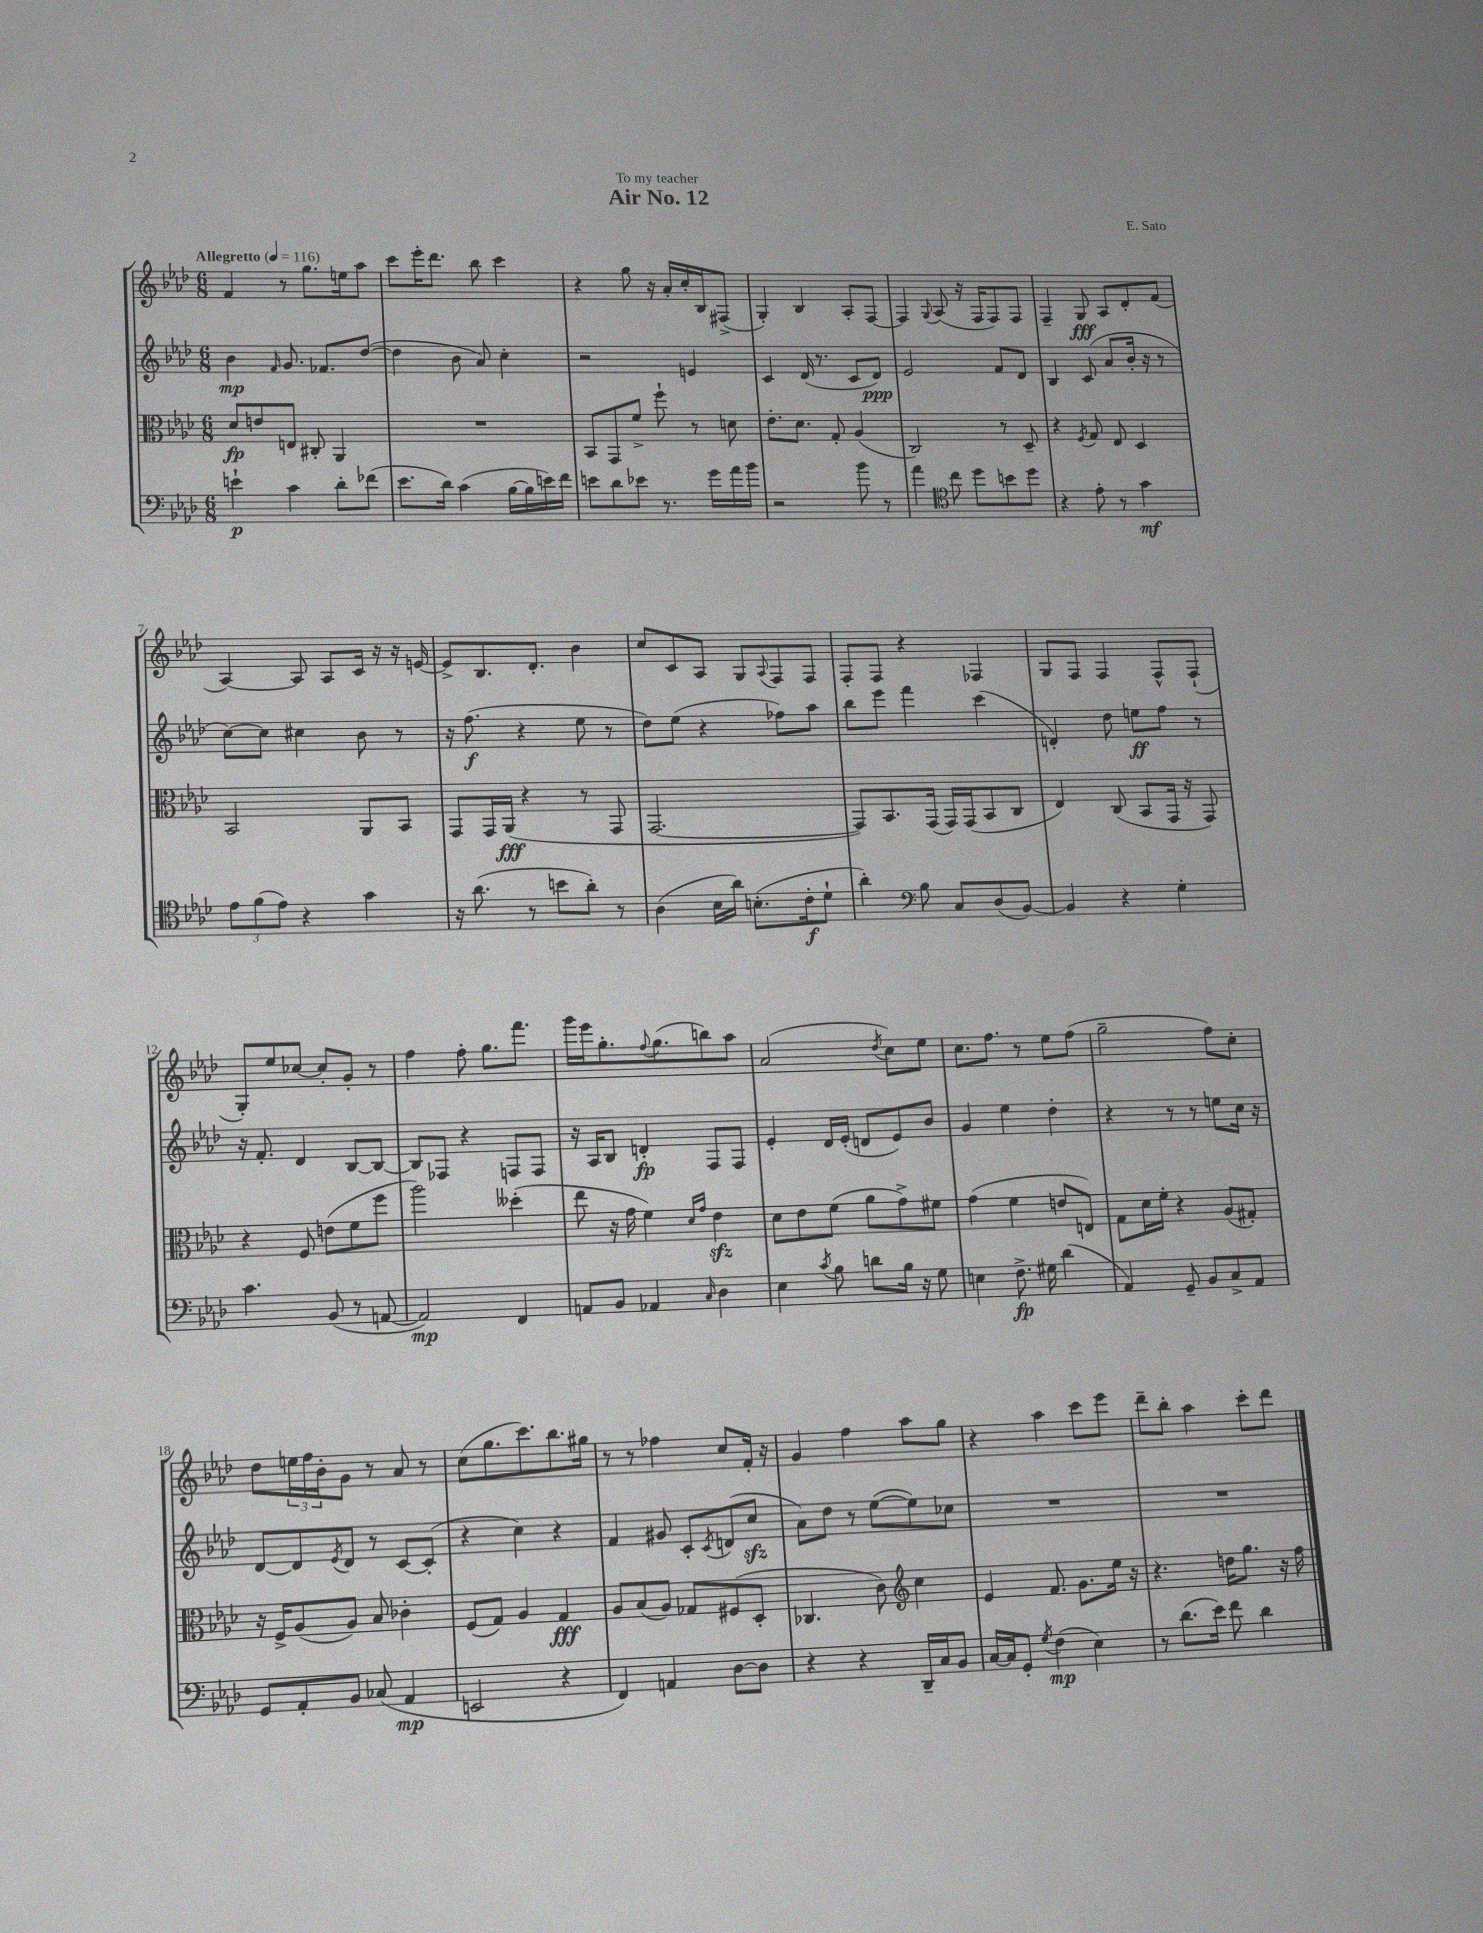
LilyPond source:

\header { title = "Air No. 12" composer = "E. Sato" dedication = "To my teacher" }
<<
\new StaffGroup <<
\new Staff = "s0" {
    \clef treble \key aes \major \numericTimeSignature \time 6/8 \tempo "Allegretto" 4 = 116
    f'4 r8 g''8. e''16 aes''8 |
    c'''8 ees'''16-. des'''8. bes''8 c'''4 |
    r4 g''8 r16 aes'16-. c''16-. bes16 fis8->( |
    g4-.) bes4 aes8-. f8~ |
    f4 \appoggiatura { g8 } aes8( r16 f16 f8) f8 |
    f4-- g8\fff aes8 des'8-. f'8( |
    aes4~) aes8 aes8 c'16 r16 r16 e'16~ |
    e'8-> bes8. des'8.-. bes'4 |
    c''8 c'8 aes8 g8 \appoggiatura { aes8 } f8 f8 |
    f8-. f8 r4 fes4 |
    g8 f8 f4 f8-^ f8-!( |
    g8-.) ees''8 ces''8~ ces''8-. g'8-. r8 |
    f''4 f''8-. g''8. f'''8. |
    g'''16 ees'''16 g''8.-. \appoggiatura { f''8 } g''8.( b''8) aes''8 |
    aes'2( \acciaccatura { des''8 } c''8) ees''8 |
    c''8. f''8. r8 ees''8 f''8( |
    g''2-- f''8) c''8-. |
    des''8 \tuplet 3/2 { e''16 f''16 bes'16-. } g'8 r8 aes'8 r8 |
    c''8( g''8. c'''8.) bes''8. gis''16 |
    r8 r8 fes''4 c''8 f'16-. r16 |
    g'4 f''4 aes''8 g''8 |
    r4 aes''4 c'''8 ees'''8 |
    des'''8-- bes''8-. aes''4 c'''8-. des'''8 \bar "|." |
}
\new Staff = "s1" {
    \clef treble \key aes \major \numericTimeSignature \time 6/8
    bes'4\mp \grace { f'16 } g'8. fes'8. des''8~( |
    des''4 bes'8 aes'8) c''4-. |
    r2 e'4 |
    c'4 des'16( r8. c'8 des'8\ppp) |
    ees'2 f'8 des'8 |
    bes4 c'8( aes'8 bes'16-. r16 r8 |
    c''8~) c''8 cis''4 bes'8 r8 |
    r16 f''8.\f( r4 ees''8 r8 |
    des''8) ees''8( r4 fes''8) aes''8 |
    bes''8 ees'''8 f'''4 c'''4( |
    d'4-.) des''8 e''8\ff f''8 r8 |
    r16 f'8.-. des'4 bes8~ bes8~ |
    bes8 fes8 r4 f8 f8 |
    r16 aes16 bes8 d'4-.\fp f8 f8 |
    ees'4-. des'16 ees'16-.( d'8 ees'8) bes'8 |
    g'4 ees''4 des''4-. |
    r4 r8 r8 e''8 c''16 r16 |
    des'8~ des'8 \acciaccatura { ees'8 } des'8 r8 c'8~ c'8-.( |
    r4 c''4) r4 |
    f'4 gis'8 c'8-. \acciaccatura { c'8 } d'8( c''8\sfz |
    aes'8) des''8 r8 ees''8~( ees''8) ces''8 |
    R2. |
    R2. \bar "|." |
}
\new Staff = "s2" {
    \clef alto \key aes \major \numericTimeSignature \time 6/8
    des'8\fp e'8 e8 cis8-. aes,4 |
    R2. |
    bes,8 g,8 f'8-> f''8-! r8 d'8 |
    ees'8.-. des'8. g8-. aes4( |
    c2) r8 des8-- |
    r4 \acciaccatura { f8 } g8 ees8 des4 |
    bes,2 aes,8 bes,8 |
    g,8 g,16 aes,16\fff( r4 r8 g,8 |
    g,2.~ |
    g,8) bes,8. g,16( g,16) g,16( bes,8 c8 |
    ees4) c8( bes,8 g,16 r16 g,8) |
    r4 f8 e'8( f'8 f''8 |
    aes''2) deses''4-.( |
    ees''8 r16 g'16 f'4) \grace { des'16 g'16 } ees'4\sfz |
    des'8 ees'8 f'8( aes'8 g'8->) fis'8 |
    g'4( f'4 e'8 e8) |
    g8 des'16 f'16-. r4 aes8( gis8-.) |
    r16 f16-> aes8( aes8) bes8 ces'4-. |
    f8( g8) aes4 g4\fff |
    aes8 bes8( aes8) ges8 fis8( des8-. |
    ces4. c'8) \clef treble c''4 |
    ees'4 f'8. g'8. ees''16 r16 |
    r4. d''16 g''8. r16 f''16 \bar "|." |
}
\new Staff = "s3" {
    \clef bass \key aes \major \numericTimeSignature \time 6/8
    e'4-!\p c'4 des'8-. fes'8( |
    ees'8. des'16) c'4( bes16~ bes16 e'16) f'16 |
    e'8 des'8 ees'8 r8. g'16 aes'16 bes'16 |
    r2 bes'8 r8 |
    aes'4 \clef tenor c''8 des''8 b'8 des''8 |
    r4 ees'8-. r8 g'4\mf |
    \tuplet 3/2 { ees'8 f'8( ees'8) } r4 g'4 |
    r16 aes'8.( r8 b'8 aes'8-.) r8 |
    aes4( bes16 aes'16) b8.-.( c'16-.\f des'8-! |
    aes'4-.) \clef bass bes8 c8 des8( bes,8~) |
    bes,4 r4 g4-. |
    c'4. bes,8( r8 a,8~ |
    a,2\mp) f,4 |
    a,8 bes,8 aes,4 \grace { c16 } des4 |
    ees4 \acciaccatura { c'8 } bes8 d'8 bes16 r16 g8 |
    e4 f8.->\fp gis16 des'4( |
    aes,4) g,8-- bes,8 c8-> aes,8 |
    g,8 aes,8-. bes,8 ces8( aes,4\mp |
    e,2 r4 |
    f,4) a,4 des8~ des8 |
    r4 r4 des,16-- c16 bes,8 |
    c16~ c16 g,8-. \acciaccatura { g8 } f4\mp( ees4) |
    r8 des'8.( ees'16) f'8 des'4 \bar "|." |
}
>>
>>
